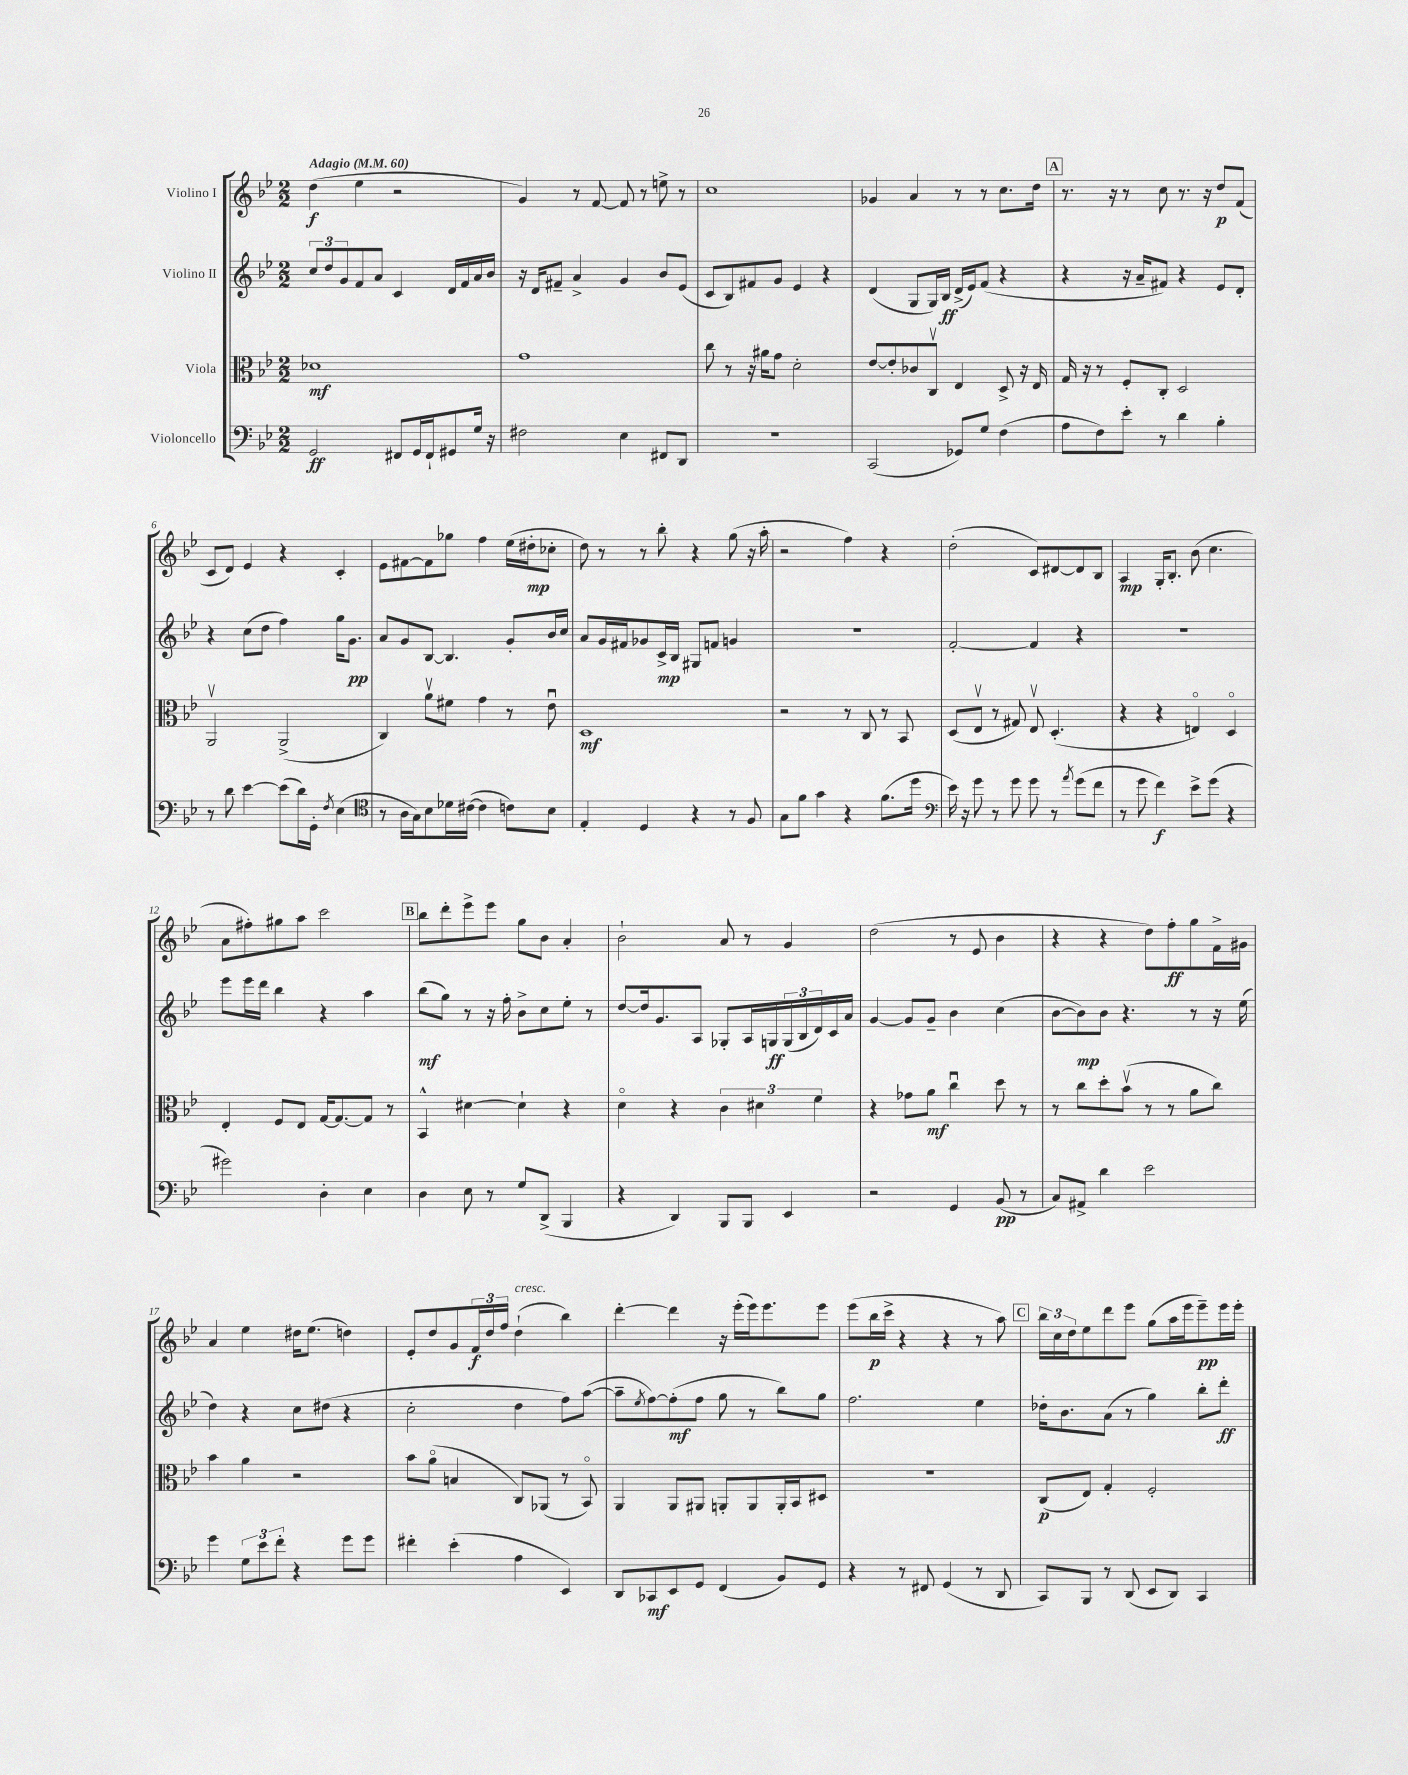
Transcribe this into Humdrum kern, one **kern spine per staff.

**kern	**kern	**kern	**kern
*staff4	*staff3	*staff2	*staff1
*clefF4	*clefC3	*clefG2	*clefG2
*k[b-e-]	*k[b-e-]	*k[b-e-]	*k[b-e-]
*M2/2	*M2/2	*M2/2	*M2/2
*MM60	*MM60	*MM60	*MM60
2GG/	1d-	12cc/L	(4dd\
.	.	12dd/	.
.	.	12g/	.
.	.	8f/	4ee-\
.	.	8a/J	.
8FF#/L	.	4c/	2r
16GG/L	.	.	.
16FF#`/J	.	.	.
8GG#/	.	16d/LL	.
.	.	16f/	.
16G/Jk	.	16a/	.
16r	.	16b-/JJ	.
=	=	=	=
2F#\	1g	16r	4g/)
.	.	16d/LK	.
.	.	8f#~/J	.
.	.	4a^/	8r
.	.	.	[8f/
4E-\	.	4g/	8f/]
.	.	.	8r
8FF#/L	.	8b-/L	8ee^\
8DD/J	.	(8e-/J	8r
=	=	=	=
1r	8cc\	8c/L	1cc
.	8r	8B-/)	.
.	16r	8f#/	.
.	16a#\LK	.	.
.	8g\J	8g/J	.
.	2d'\	4e-/	.
.	.	4r	.
=	=	=	=
(2CC/	[8e-/L	(4d/	4g-/
.	8e-'/]	.	.
.	8c-/	8G/L	4a/
.	8Cv/J	16G/L)	.
.	.	16B-/JJ	.
8GG-/L)	4E-/	(16d^/LL	8r
.	.	16e-/J)	.
8G/J	.	(8f/J	8r
(4F\	8D^/	4r	8.cc\L
.	16r	.	.
.	16E-/	.	16dd\Jk
=	=	=	=
8A\L	16G/	4r	8.r
.	16r	.	.
8F\)	8r	.	.
.	.	.	16r
8e-'\J	8F'/L	16r	8r
.	.	16a~/LK	.
8r	8C'/J	8f#/J)	8cc\
4d\	2D/	4r	8.r
.	.	.	16r
4B-'\	.	8e-/L	8dd/L
.	.	8d'/J	(8f/J
=	=	=	=
8r	2AAv/	4r	8c/L
8d\	.	.	8d/J)
[4e-\	.	(8cc\L	4e-/
.	.	8dd\J	.
(8e-\]L	(2AA^/	4ff\)	4r
16d\L)	.	.	.
16GG'\JJ	.	.	.
8qF/	.	.	.
(4E-\	.	16gg\LK	4c'/
.	.	8.g\J	.
=	=	=	=
*clefC4	*	*	*
8r	4C/)	8a/L	8e-\L
16A\LL	.	8g/	[8f#\
16G\J)	.	.	.
8B-\	8av\L	[8B-/J	8f#\]
16d-\L	8f#\J	4.B-/]	8gg-\J
([16c#\JJ	.	.	.
4c#\]	4g\	.	4ff\
8c\L)	8r	8g'/L	(16ee-\LL
.	.	.	16dd#'\J
8B-\J	8e-u\	16b-/L	8cc-'\J
.	.	16cc/JJ	.
=	=	=	=
4E-'/	1D	8a/L	8dd\)
.	.	16g/L	8r
.	.	16f#/J	.
4D/	.	8g-/	8r
.	.	16c^/L	8bb-'\
.	.	16B-/JJ	.
4r	.	8G#/L	4r
.	.	8f/J	.
8r	.	4g/	(8gg\
8F/	.	.	16r
.	.	.	16aa'\
=	=	=	=
8G\L	2r	1r	2r
8f\J	.	.	.
4g\	.	.	.
4r	8r	.	4ff\)
.	8C/	.	.
(8.f\L	8r	.	4r
.	8BB-/	.	.
16dd\Jk	.	.	.
=	=	=	=
*clefF4	*	*	*
16e-\)	(8D/L	[2f'/	(2dd'\
16r	.	.	.
8g\	8E-v/J	.	.
8r	8r	.	.
8g\	8G#/)	.	.
8g\	8E-v/	4f/]	8c/L)
8r	(4.D'/	.	[8d#/
8qa/	.	.	.
(8g\L	.	4r	8d#/]
8f\J	.	.	8B-/J
=	=	=	=
8r	4r	1r	4A/
8g\	.	.	.
4f\)	4r	.	16G'/LK
.	.	.	8.B-'/J
8e-^\L	4Eo/)	.	(8b-\
(8g\J	.	.	4.cc\
4r	4Do/	.	.
=	=	=	=
2g#\)	4E-'/	8eee-\L	8a\L
.	.	16eee-\L	8ff#'\)
.	.	16ddd\JJ	.
.	8F/L	4bb-\	8gg#\
.	8E-/J	.	8aa\J
4D'\	[16G/LK	4r	2ccc\
.	8.G/_	.	.
4E-\	8G/]J	4aa\	.
.	8r	.	.
=	=	=	=
4D\	4BB-^^/	(8bb-\L	8bb-\L
.	.	8gg\J)	8ddd'\
8E-\	[4d#\	8r	8eee-^\
8r	.	16r	8eee-\J
.	.	16ff'\	.
8G/L	4d#`\]	8b-^\L	8gg\L
(8DD^/J	.	8cc\	8b-\J
4BBB-/	4r	8ee-'\J	4a'/
.	.	8r	.
=	=	=	=
4r	4do\	[8dd/L	2b-`\
.	.	16dd/]k	.
.	.	8.g/	.
4DD/)	4r	.	.
.	.	8A/J	.
8BBB-/L	6c\	8G-'/L	8a/
8BBB-/J	.	16A/L	8r
.	6d#\	.	.
.	.	16G/	.
4EE-/	.	(24G/	4g/
.	.	24B-/	.
.	6f\	24d/)	.
.	.	16c/	.
.	.	16a/JJ	.
=	=	=	=
2r	4r	[4g/	(2dd\
.	8g-\L	8g/]L	.
.	8a\J	8g~/J	.
4GG/	4ccu\	4b-\	8r
.	.	.	8e-/
(8BB-/	8dd\	(4cc\	4b-\
8r	8r	.	.
=	=	=	=
8C/L)	8r	[8b-\L	4r
8AA#^/J	8cc\L	8b-\])	.
4d\	8dd'\	8b-\J	4r
.	(8b-v\J	4.r	.
2e-\	8r	.	8dd\L)
.	8r	.	8ff'\
.	8a\L	8r	8gg\
.	8cc\J)	16r	16f^\L
.	.	(16ee-\	16g#\JJ
=	=	=	=
4g\	4b-\	4dd\)	4a/
12G\L	4a\	4r	4ee-\
12e-\	.	.	.
12f'\J	.	.	.
4r	2r	8cc\L	16dd#\LK
.	.	.	(8.ee-\J
.	.	(8dd#\J	.
8g\L	.	4r	4dd\)
8g\J	.	.	.
=	=	=	=
4f#'\	8b-\L	2cc'\	8e-'/L
.	(8ao\J	.	8dd/
(4e-'\	4B/	.	8g/
.	.	.	24f/L
.	.	.	24dd/
.	.	.	24ff/JJ
4A\	8C/L)	4dd\	(4dd`\
.	(8AA-/J	.	.
4EE-/)	8r	8ff\L)	4bb-\)
.	8BB-o/)	([8aa\J	.
=	=	=	=
8DD/L	4AA/	8aa~\]L	[4ddd'\
.	.	8qee-/	.
8CC-/	.	[8ff\)	.
8EE-/	8AA/L	(8ff'\]	4ddd\]
8GG/J	8AA#/J	8ff\J	.
(4FF/	8AA'/L	8gg\	16r
.	.	.	(16eee-'\LL
.	8AA/	8r	16eee-\J)
.	.	.	8.eee-\
8BB-/L)	16AA'/L	8bb-\L)	.
.	16BB-/J	.	.
8GG/J	8D#/J	8gg\J	8eee-\J
=	=	=	=
4r	1r	2.ff\	(8eee-\L
.	.	.	16bb-\L
.	.	.	16ccc^\JJ
8r	.	.	4r
8FF#/	.	.	.
(4GG/	.	.	4r
8r	.	4ee-\	8r
8DD/	.	.	8aa\)
=	=	=	=
8CC/L)	(8C/L	16dd-'\LK	24bb-\LL
.	.	.	24cc\
.	.	8.b-\	.
.	.	.	24dd\J
8BBB-/J	8E-/J)	.	8ee-\
8r	4G'/	(8a\J	8ddd\
(8DD/	.	8r	8eee-\J
8EE-/L	2F'/	4gg\)	(8gg\L
8DD/J)	.	.	16aa\L
.	.	.	16eee-\J
4CC/	.	8bb-'\L	8eee-~\)
.	.	8ddd'\J	16eee-\L
.	.	.	16eee-'\JJ
==	==	==	==
*-	*-	*-	*-
